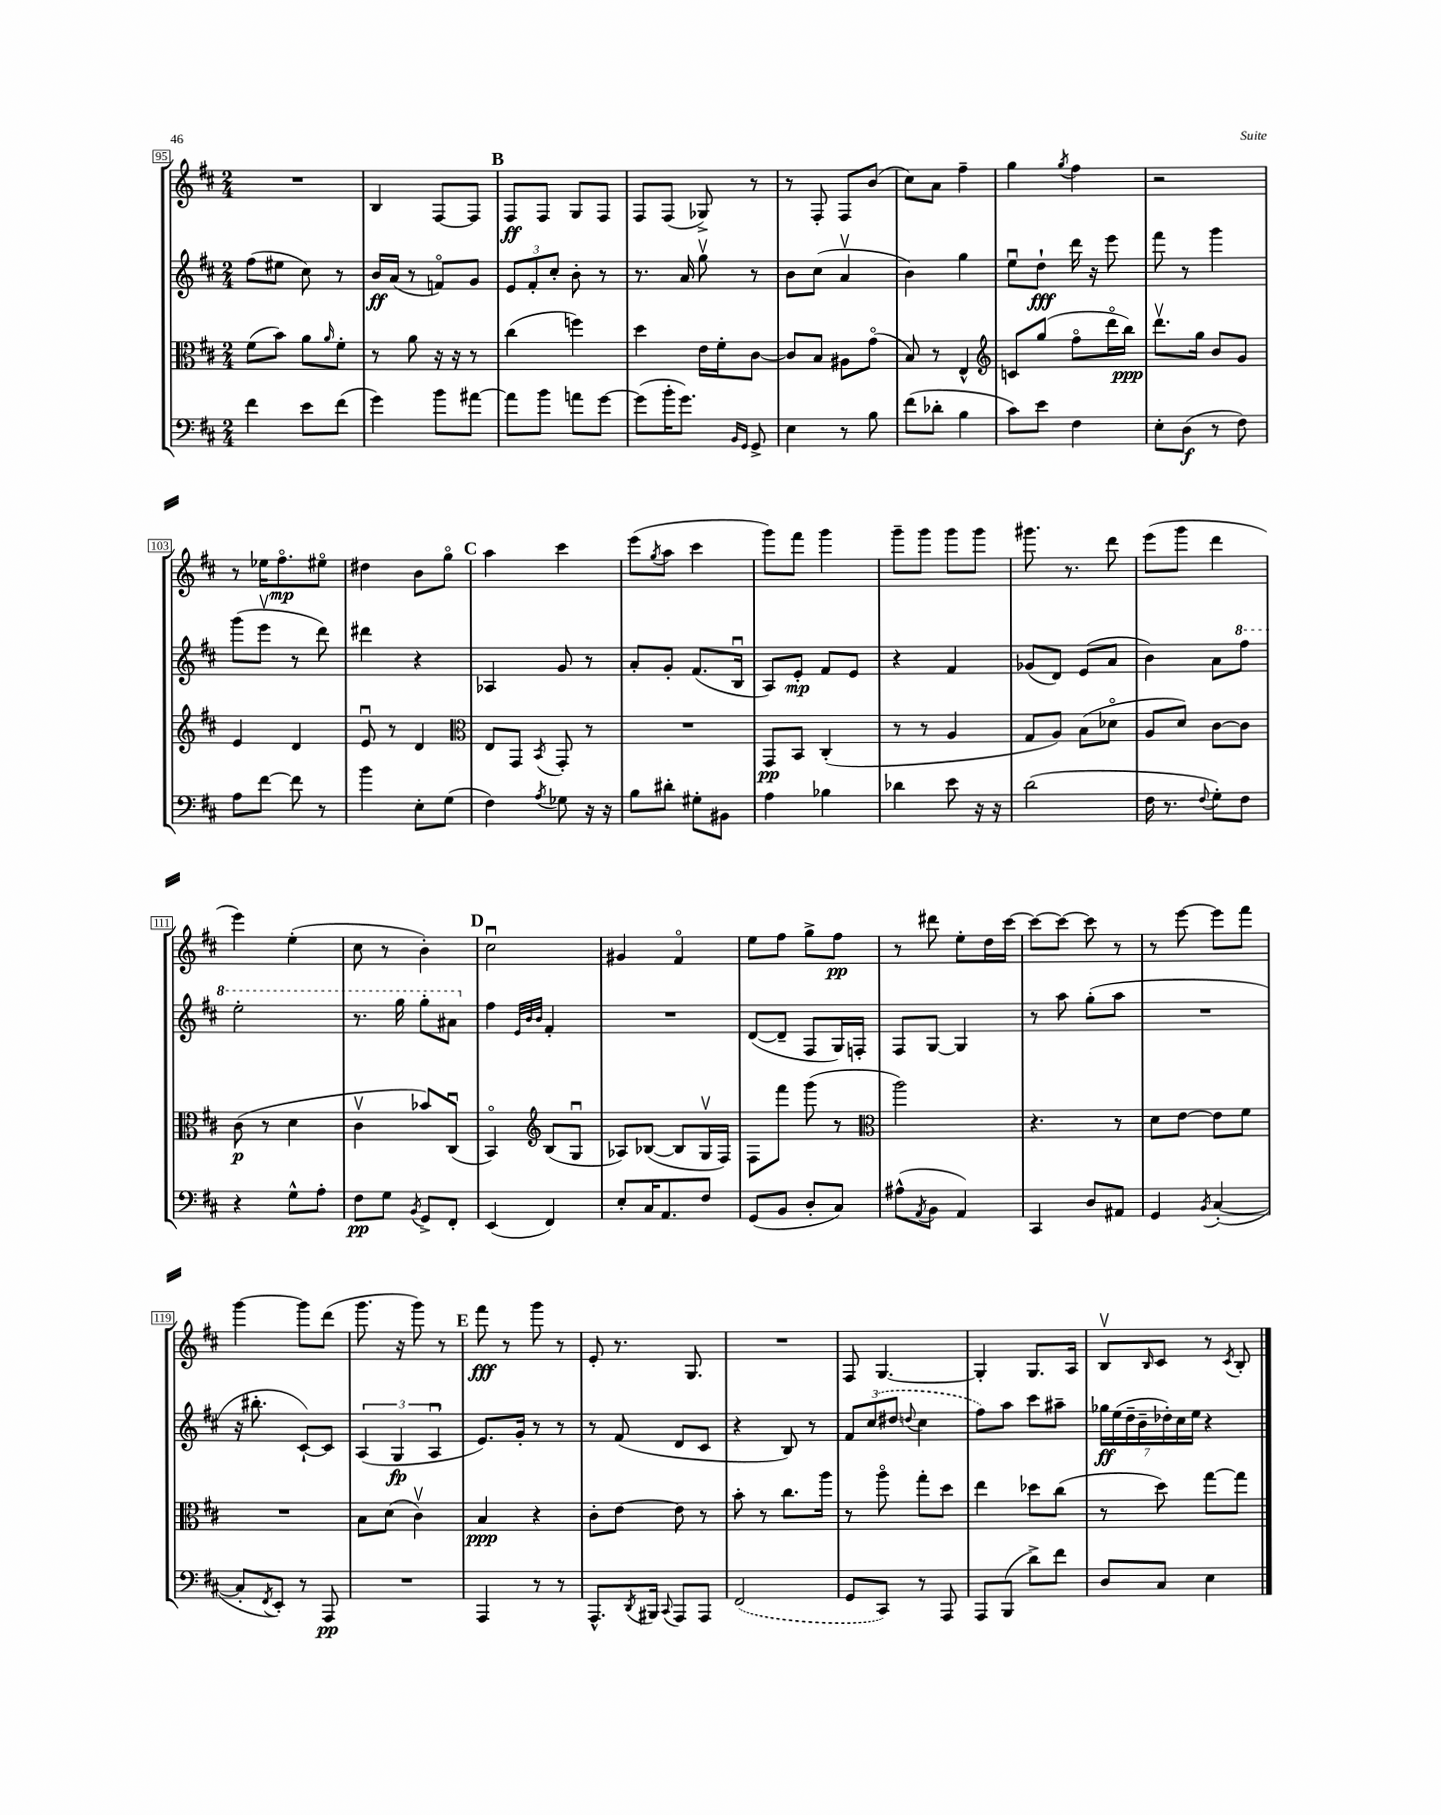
<<
\new StaffGroup <<
\new Staff = "s0" {
    \clef treble \key d \major \numericTimeSignature \time 2/4
    R2 |
    b4 fis8~ fis8 |
    \mark \markup { \bold "B" } fis8\ff fis8 g8 fis8 |
    fis8 fis8( ges8->) r8 |
    r8 fis8-. fis8 b'8( |
    cis''8) a'8 fis''4-- |
    g''4 \acciaccatura { g''8 } fis''4 |
    r2 |
    r8 ees''16 fis''8.\flageolet\mp eis''8\flageolet |
    dis''4 b'8 g''8\flageolet |
    \mark \markup { \bold "C" } a''4 cis'''4 |
    e'''8( \acciaccatura { g''8 } a''8 cis'''4 |
    g'''8) fis'''8 g'''4 |
    g'''8-- g'''8 g'''8 g'''8 |
    gis'''8. r8. d'''8 |
    e'''8( g'''8 d'''4 |
    e'''4) e''4-.( |
    cis''8 r8 b'4-.) |
    \mark \markup { \bold "D" } cis''2\downbow |
    gis'4 fis'4\flageolet |
    e''8 fis''8 g''8-> fis''8\pp |
    r8 dis'''8 e''8-. d''16 cis'''16~ |
    cis'''8~ cis'''8~ cis'''8 r8 |
    r8 e'''8~ e'''8 fis'''8 |
    g'''4~ g'''8 d'''8( |
    g'''8. r16 g'''8) r8 |
    \mark \markup { \bold "E" } fis'''8\fff r8 g'''8 r8 |
    e'8-. r8. g8. |
    R2 |
    fis8 g4.~ |
    g4-. g8. a16 |
    b8\upbow \grace { b16 } cis'8 r8 \acciaccatura { cis'8 } b8-. \bar "|." |
}
\new Staff = "s1" {
    \clef treble \key d \major \numericTimeSignature \time 2/4
    fis''8( eis''8 cis''8) r8 |
    b'16\ff a'16( r8 f'8\flageolet) g'8 |
    \mark \markup { \bold "B" } \tuplet 3/2 { e'8 fis'8-. cis''8-. } b'8-. r8 |
    r8. a'16 g''8\upbow r8 |
    b'8 cis''8( a'4\upbow |
    b'4) g''4 |
    e''8\downbow d''8-!\fff d'''16 r16 e'''8 |
    fis'''8 r8 g'''4 |
    g'''8( e'''8\upbow r8 d'''8) |
    dis'''4 r4 |
    \mark \markup { \bold "C" } aes4 g'8 r8 |
    a'8-. g'8-. fis'8.( b16\downbow |
    a8) e'8-.\mp fis'8 e'8 |
    r4 fis'4 |
    ges'8( d'8) e'8( a'8 |
    b'4) a'8 \ottava #1 fis'''8 |
    e'''2-. |
    r8. g'''16 g'''8-. ais''8 \ottava #0 |
    \mark \markup { \bold "D" } fis''4 \grace { e'32 b'32 b'32 } fis'4-. |
    R2 |
    d'8~( d'8-- fis8 g16) f16-. |
    fis8 g8~ g4 |
    r8 a''8 g''8-.( a''8 |
    R2 |
    r16 bis''8.-. cis'8~-!) cis'8 |
    \tuplet 3/2 { a4( g4\fp a4\downbow } |
    \mark \markup { \bold "E" } e'8.) g'16-. r8 r8 |
    r8 fis'8( d'8 cis'8 |
    r4 b8) r8 |
    \tuplet 3/2 { fis'8 \once \slurDashed cis''8( dis''8 } \appoggiatura { d''8 } cis''4 |
    fis''8) a''8 cis'''8 ais''8-- |
    \tuplet 7/4 { ges''16\ff e''16( d''16-- b'16-- des''16-.) cis''16 e''16 } r4 \bar "|." |
}
\new Staff = "s2" {
    \clef alto \key d \major \numericTimeSignature \time 2/4
    fis'8( b'8) a'8 \grace { a'16 } fis'8-. |
    r8 a'8 r16 r16 r8 |
    \mark \markup { \bold "B" } cis''4( f''4) |
    d''4 e'16 fis'16-. cis'8~ |
    cis'8 b8 ais8 g'8\flageolet( |
    b8) r8 e4-^ |
    \clef treble c'8 g''8( fis''8\flageolet d'''16\flageolet b''16\ppp) |
    d'''8.\upbow g''16 b'8 g'8 |
    e'4 d'4 |
    e'8\downbow r8 d'4 |
    \mark \markup { \bold "C" } \clef alto e8 g,8 \acciaccatura { b,8 } g,8-. r8 |
    R2 |
    g,8\pp b,8 cis4-.( |
    r8 r8 a4 |
    g8 a8) b8( des'8\flageolet |
    a8 d'8) cis'8~ cis'8 |
    cis'8\p( r8 d'4 |
    cis'4\upbow bes'8) cis8\downbow( |
    \mark \markup { \bold "D" } b,4\flageolet) \clef treble b8( g8\downbow |
    aes8) bes8~( bes8 g16\upbow fis16) |
    fis8 fis'''8 g'''8( r8 |
    \clef alto a''2) |
    r4. r8 |
    d'8 e'8~ e'8 fis'8 |
    R2 |
    b8 d'8( cis'4\upbow) |
    \mark \markup { \bold "E" } b4\ppp r4 |
    cis'8-. e'8~ e'8 r8 |
    b'8-. r8 cis''8. a''16 |
    r8 a''8\flageolet g''8-. d''8 |
    e''4 des''8 cis''8( |
    r8 d''8) g''8~ g''8 \bar "|." |
}
\new Staff = "s3" {
    \clef bass \key d \major \numericTimeSignature \time 2/4
    fis'4 e'8 fis'8( |
    g'4) b'8 ais'8~ |
    \mark \markup { \bold "B" } ais'8 b'8 a'8 g'8~ |
    g'8( b'16-. g'8.) \grace { b,16 g,16 } g,8-> |
    e4 r8 b8 |
    fis'8( des'8-. b4 |
    cis'8) e'8 fis4 |
    e8-. d8\f( r8 fis8) |
    a8 fis'8~ fis'8 r8 |
    b'4 e8-. g8( |
    \mark \markup { \bold "C" } fis4) \acciaccatura { a8 } ges8 r16 r16 |
    b8 dis'8-. gis8-. bis,8 |
    a4 bes4 |
    des'4 e'8 r16 r16 |
    d'2( |
    fis16 r8. \appoggiatura { fis8 } g8-.) fis8 |
    r4 g8-^ a8-. |
    fis8\pp g8 \acciaccatura { b,8 } g,8-> fis,8-. |
    \mark \markup { \bold "D" } e,4( fis,4) |
    e8-. cis16 a,8. fis8 |
    g,8( b,8 d8-. cis8) |
    ais8-^( \acciaccatura { a,8 } b,8 a,4) |
    cis,4 d8 ais,8 |
    g,4 \acciaccatura { b,8 } cis4~-.( |
    cis8-. \acciaccatura { fis,8 } e,8-.) r8 a,,8\pp |
    R2 |
    \mark \markup { \bold "E" } a,,4 r8 r8 |
    a,,8.-^ \acciaccatura { d,8 } bis,,16 \appoggiatura { cis,8 } a,,8 a,,8 |
    \once \slurDashed fis,2( |
    g,8 cis,8) r8 a,,8 |
    a,,8 b,,8( d'8->) fis'8 |
    d8 cis8 e4 \bar "|." |
}
>>
>>
\layout { \context { \Score currentBarNumber = #95 \override BarNumber.stencil = #(make-stencil-boxer 0.1 0.3 ly:text-interface::print) } }
